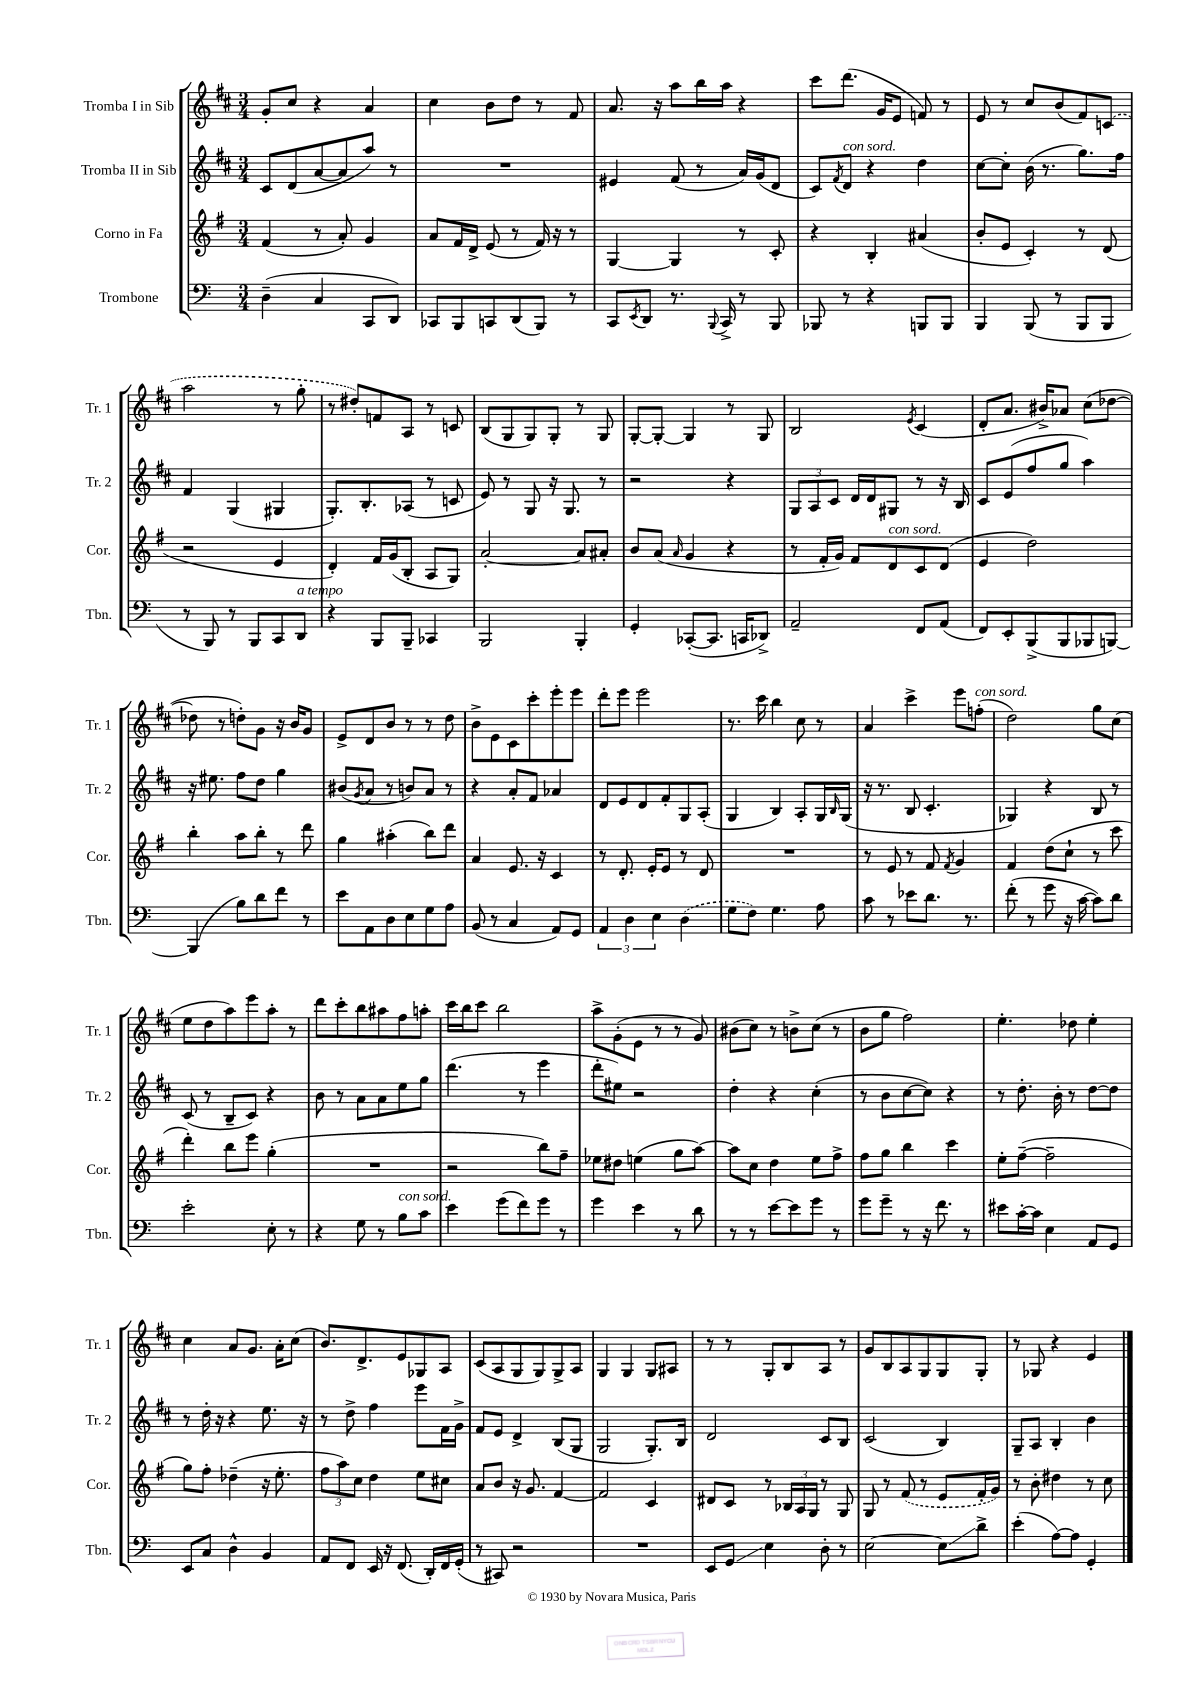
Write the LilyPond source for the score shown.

<<
\new StaffGroup <<
\new Staff = "s0" \with { instrumentName = "Tromba I in Sib" shortInstrumentName = "Tr. 1" } {
    \clef treble \key d \major \numericTimeSignature \time 3/4
    g'8-. cis''8 r4 a'4 |
    cis''4 b'8 d''8 r8 fis'8 |
    a'8. r16 a''8 b''16 a''16 r4 |
    cis'''8 d'''8.( g'16 e'8 f'8) r8 |
    e'8 r8 cis''8 b'8( fis'8) \once \slurDashed c'8( |
    a''2 r8 g''8-. |
    r8 dis''8-.) f'8 a8 r8 c'8 |
    b8( g8 g8) g8-. r8 g8 |
    g8~-. g8~-. g4 r8 g8 |
    b2 \acciaccatura { e'8 } cis'4( |
    d'8-. a'8. bis'16->) aes'8 cis''8( des''8~ |
    des''8 r8 d''8-.) g'8 r16 b'16 g'8 |
    e'8-> d'8 b'8 r8 r8 d''8 |
    b'8-> e'8 cis'8 cis'''8-. e'''8-. e'''8 |
    d'''8-. e'''8 e'''2 |
    r8. cis'''16 b''4 cis''8 r8 |
    a'4 cis'''4-> e'''8 f''8-.^\markup { \italic "con sord." }( |
    d''2) g''8 cis''8( |
    e''8 d''8 a''8) e'''8 a''8-. r8 |
    d'''8 cis'''8-. b''8 ais''8 fis''8 a''8-. |
    cis'''16 b''16 cis'''8 b''2 |
    a''8-> g'8-.( e'8 r8 r8 g'8) |
    bis'8( cis''8) r8 b'8-> cis''8( r8 |
    b'8 g''8 fis''2) |
    e''4.-. des''8 e''4-. |
    cis''4 a'8 g'8. a'16-. cis''8( |
    b'8.) d'8.-> e'8 ges8 a8 |
    cis'8( a8 g8 g8) g8-> a8 |
    g4 g4 g8 ais8 |
    r8 r8 g8-. b8 a8 r8 |
    g'8 b8 a8 g8 g8 g8-. |
    r8 ges8 r4 e'4 \bar "|." |
}
\new Staff = "s1" \with { instrumentName = "Tromba II in Sib" shortInstrumentName = "Tr. 2" } {
    \clef treble \key d \major \numericTimeSignature \time 3/4
    cis'8 d'8( a'8~ a'8 a''8) r8 |
    R2. |
    eis'4 fis'8( r8 a'16) g'16( d'8 |
    cis'8) \acciaccatura { fis'8 } d'8^\markup { \italic "con sord." } r4 d''4 |
    cis''8~ cis''8-. b'16( r8. g''8.) fis''16 |
    fis'4 g4( gis4 |
    g8.-.) b8.-. aes8( r8 c'8 |
    e'8) r8 g8 r16 g8. r8 |
    r2 r4 |
    \tuplet 3/2 { g8 a8 cis'8 } d'16 d'16 gis8 r8 r16 b16 |
    cis'8 e'8( fis''8 g''8 a''4) |
    r16 eis''8. fis''8 d''8 g''4 |
    bis'8( \acciaccatura { g'8 } a'8 r8 b'8) a'8 r8 |
    r4 a'8-. fis'8 aes'4 |
    d'8 e'8 d'8 fis'8-. g8 a8-.( |
    g4 b4) a8-. g16 \grace { b16 } g16( |
    r16 r8. b8 cis'4.-. |
    ges4) r4 b8 r8 |
    cis'8( r8 b8-- cis'8) r4 |
    b'8 r8 a'8 a'8 e''8 g''8 |
    d'''4.( r8 e'''4 |
    d'''8-. eis''8) r2 |
    d''4-. r4 cis''4-.( |
    r8 b'8 cis''8~ cis''8) r4 |
    r8 d''8.-. b'16-. r8 d''8~ d''8 |
    r8 d''16-. r16 r4 e''8. r16 |
    r8 d''8-> fis''4 e'''8 fis'16 g'16-> |
    fis'8 e'8 d'4-> b8( g8 |
    g2 g8.-.) b16 |
    d'2 cis'8 b8 |
    cis'2( b4) |
    g8-- a8 b4-. b'4 \bar "|." |
}
\new Staff = "s2" \with { instrumentName = "Corno in Fa" shortInstrumentName = "Cor." } {
    \clef treble \key g \major \numericTimeSignature \time 3/4
    fis'4( r8 a'8-.) g'4 |
    a'8 fis'16 d'16-> e'8( r8 fis'16) r16 r8 |
    g4~ g4 r8 c'8-. |
    r4 b4-. ais'4( |
    b'8-. e'8 c'4-.) r8 d'8( |
    r2 e'4 |
    d'4-.) fis'16 g'16( b8-. a8 g8) |
    a'2~-. a'8 ais'8-. |
    b'8 a'8( \grace { a'16 } g'4 r4 |
    r8 fis'16-. g'16) fis'8 d'8^\markup { \italic "con sord." } c'8 d'8( |
    e'4 d''2) |
    b''4-. a''8 b''8-. r8 d'''8 |
    g''4 ais''4-.( b''8) d'''8 |
    a'4 e'8. r16 c'4 |
    r8 d'8.-. e'16-. e'8 r8 d'8 |
    R2. |
    r8 e'8 r8 fis'8 \acciaccatura { fis'8 } g'4 |
    fis'4 d''8( c''8-! r8 c'''8 |
    d'''4-.) b''8 e'''8 g''4-.( |
    R2. |
    r2 b''8) fis''8-- |
    ees''8 dis''8 e''4( g''8 a''8~) |
    a''8 c''8 d''4 e''8 fis''8-> |
    fis''8 g''8 b''4 c'''4 |
    e''8-. fis''8~--( fis''2-- |
    g''8) fis''8-. des''4--( r16 e''8.-. |
    \tuplet 3/2 { fis''8 a''8) c''8 } d''4 e''8 cis''8 |
    a'8 b'8 r16 g'8. fis'4~ |
    fis'2 c'4 |
    dis'8 c'8 r8 \tuplet 3/2 { bes16 a16 g16 } r8 g8 |
    g8 r8 \once \slurDashed fis'8( r8 e'8 fis'16-. g'16) |
    r8 b'8-. dis''4 r8 c''8 \bar "|." |
}
\new Staff = "s3" \with { instrumentName = "Trombone" shortInstrumentName = "Tbn." } {
    \clef bass \key c \major \numericTimeSignature \time 3/4
    d4--( c4 c,8 d,8) |
    ces,8 b,,8 c,8 d,8( b,,8) r8 |
    c,8 \acciaccatura { e,8 } d,8 r8. \appoggiatura { b,,8 } c,16-> r8 b,,8 |
    bes,,8 r8 r4 b,,8 b,,8 |
    b,,4 b,,8( r8 b,,8 b,,8 |
    r8 b,,8) r8 b,,8 c,8 d,8^\markup { \italic "a tempo" } |
    r4 b,,8 b,,8-- ces,4 |
    b,,2 b,,4-. |
    g,4-. ces,8~-.( ces,8. c,16 des,8->) |
    a,2-- f,8 a,8( |
    f,8) e,8-. b,,8->( b,,8 bes,,8 b,,8~) |
    b,,4( b8) d'8 f'8 r8 |
    e'8 a,8 d8 e8 g8 a8 |
    b,8( r8 c4 a,8) g,8 |
    \tuplet 3/2 { a,4 d4 e4 } \once \slurDashed d4( |
    g8 f8) g4. a8 |
    c'8 r8 ees'8 d'8. r8. |
    f'8-.( r8 g'8 r16 c'16~ c'8) d'8 |
    e'2-. e8-. r8 |
    r4 g8 r8 b8^\markup { \italic "con sord." } c'8 |
    e'4 g'8( f'8) g'8 r8 |
    g'4 e'4 r8 d'8 |
    r8 r8 e'8~ e'8 g'8 r8 |
    g'8 g'8-- r8 r16 f'8. r8 |
    eis'8 c'16~-. c'16 e4 a,8 g,8 |
    e,8 c8 d4-^ b,4 |
    a,8 f,8 e,16 r16 f,8.( d,16-.) f,16 g,16-.( |
    r8 cis,8) r2 |
    R2. |
    e,8 g,8\glissando e4 d8-. r8 |
    e2~ e8\glissando d'8-> |
    e'4-.( a8~) a8 g,4-. \bar "|." |
}
>>
>>
\layout { \context { \Score \remove "Bar_number_engraver" } }
